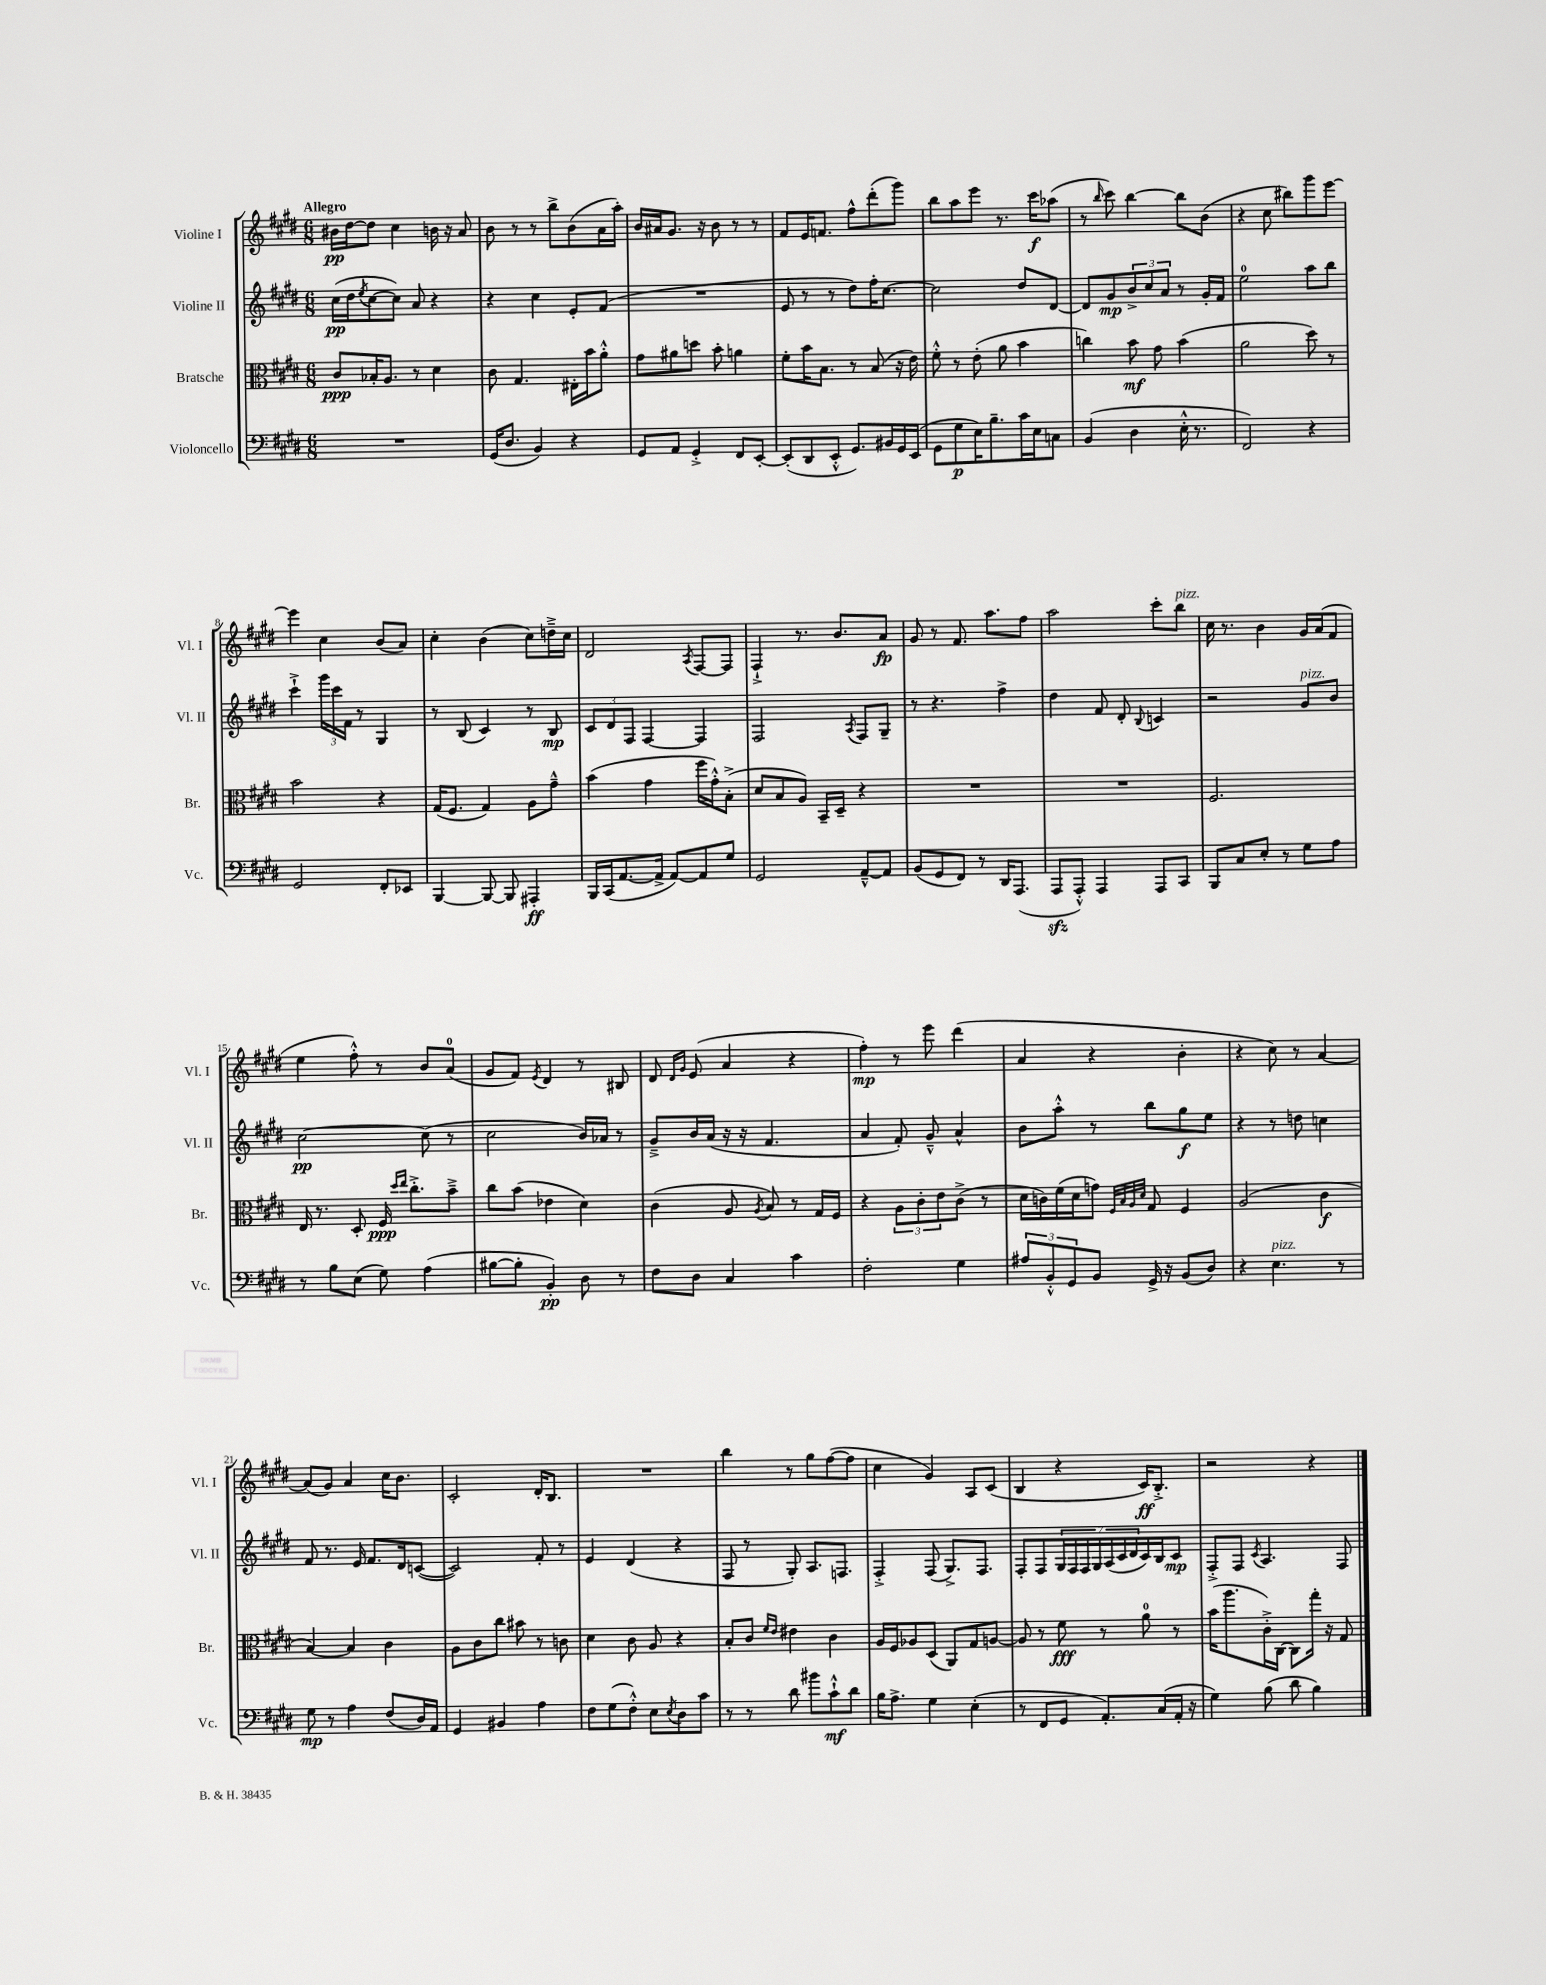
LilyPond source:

<<
\new StaffGroup <<
\new Staff = "s0" \with { instrumentName = "Violine I" shortInstrumentName = "Vl. I" } {
    \clef treble \key e \major \numericTimeSignature \time 6/8 \tempo "Allegro"
    bis'16\pp dis''16~ dis''8 cis''4 b'16 r16 a'8 |
    b'8 r8 r8 b''8-> b'8( a'16 a''16-.) |
    b'16 ais'16 gis'8. r16 b'8 r8 r8 |
    fis'8 e'16 f'8. fis''8-^ dis'''8-.( gis'''8) |
    b''8 a''8 e'''8 r8. cis'''16\f aes''8( |
    r8 \grace { b''16 } cis'''8) b''4~ b''8 b'8( |
    r4 cis''8 bis''8) gis'''8 e'''8~ |
    e'''4 cis''4 b'8( a'8) |
    cis''4-. b'4( cis''8) d''16---> cis''16 |
    dis'2 \acciaccatura { a8 } fis8~ fis8 |
    fis4-!-> r8. b'8. a'8\fp |
    gis'8 r8 fis'8. a''8. fis''8 |
    a''2 cis'''8-. b''8^\markup { \italic "pizz." } |
    cis''16 r8. b'4 gis'16 a'16( fis'8 |
    e''4 fis''8-.-^) r8 b'8 a'8-0( |
    gis'8 fis'8) \acciaccatura { e'8 } dis'4 r8 bis8 |
    dis'8 \grace { dis'16 gis'16 } e'8( a'4 r4 |
    fis''4-.\mp) r8 e'''8 dis'''4( |
    a'4 r4 b'4-. |
    r4 cis''8) r8 a'4~ |
    a'8( gis'8) a'4 cis''16 b'8. |
    cis'2-. dis'16-. b8. |
    R2. |
    b''4 r8 gis''8 fis''8~( fis''8 |
    cis''4 gis'4) a8 cis'8( |
    b4 r4 cis'16\ff) b8.-.-> |
    r2 r4 \bar "|." |
}
\new Staff = "s1" \with { instrumentName = "Violine II" shortInstrumentName = "Vl. II" } {
    \clef treble \key e \major \numericTimeSignature \time 6/8
    cis''16\pp( dis''16 \acciaccatura { e''8 } cis''8~ cis''8) a'8 r4 |
    r4 cis''4 e'8-. fis'8( |
    R2. |
    e'8 r8 r8 dis''8) fis''16-. cis''8.~ |
    cis''2 dis''8 dis'8~ |
    dis'8 gis'8\mp \tuplet 3/2 { b'8-> cis''8 a'8 } r8 gis'16-. fis'16 |
    e''2-0 a''8 b''8 |
    cis'''4-!-> \tuplet 3/2 { gis'''16 cis'''16 fis'16 } r8 gis4 |
    r8 b8( cis'4) r8 b8\mp |
    \tuplet 3/2 { cis'8 dis'8 fis8 } fis4~ fis4 |
    fis2 \acciaccatura { a8 } fis8 gis8-- |
    r8 r4. fis''4-> |
    dis''4 fis'8 dis'8-. \appoggiatura { b8 } c'4 |
    r2 gis'8^\markup { \italic "pizz." } b'8 |
    cis''2~\pp cis''8( r8 |
    cis''2 b'16) aes'16 r8 |
    gis'8---> b'16 a'16( r16 r16 fis'4. |
    a'4 fis'8-.) gis'8---^ a'4-^ |
    b'8 a''8-.-^ r8 b''8 gis''8\f e''8 |
    r4 r8 d''8 c''4 |
    fis'8 r8. e'16 fis'8. dis'16 c'8~( |
    c'2) fis'8-. r8 |
    e'4 dis'4( r4 |
    fis8 r8 gis8-.) a8. f8. |
    fis4-.-> fis8( gis8.->) fis8. |
    fis8-. fis8 \tuplet 7/4 { gis16 fis16 fis16 gis16 a16( cis'16 dis'16 } cis'16) b16 cis'8\mp |
    fis8-.-> fis8 \acciaccatura { cis'8 } a4. fis8 \bar "|." |
}
\new Staff = "s2" \with { instrumentName = "Bratsche" shortInstrumentName = "Br." } {
    \clef alto \key e \major \numericTimeSignature \time 6/8
    cis'8\ppp bes16-. a8. r8 dis'4 |
    cis'8 gis4. eis16-. b'16 a'8-.-^ |
    gis'8 ais'8 d''8 b'8-. a'4 |
    fis'8-. b'16 b8. r8 b8( r16 e'16) |
    fis'8-.-^ r8 e'8-.( a'8 b'4 |
    c''4) b'8\mf gis'8 b'4( |
    a'2 dis''8) r8 |
    b'2 r4 |
    gis16( fis8. gis4) a8 gis'8---^ |
    b'4( gis'4 fis''16 gis'16-.-^) b8-.->( |
    dis'8 b8 a8) b,16-- dis16-- r4 |
    R2. |
    R2. |
    fis2. |
    e16 r8. dis8-. fis16\ppp \grace { dis''16 e''16 } cis''8.-.-> b'8---> |
    cis''8 b'8( ees'4 dis'4) |
    cis'4( a8 \acciaccatura { a8 } b8) r8 gis16 fis16 |
    r4 \tuplet 3/2 { a8 cis'8-. e'8 } cis'8->( r8 |
    dis'16 c'16) fis'16( dis'16 g'8) \grace { fis32 b32 a32 dis'32 } gis8 fis4 |
    a2( cis'4\f |
    b4~) b4 cis'4 |
    a8 cis'8 cis''8 bis'8 r8 c'8 |
    dis'4 cis'8 a8 r4 |
    b8-. cis'8 \grace { fis'16 e'16 } eis'4 cis'4 |
    a16 fis16 aes8 dis8( a,8) gis8 a8~ |
    a8 r8 fis'8\fff r8 a'8-0 r8 |
    b'16( a''8. cis'16-.->) cis16~ cis8 gis''16-. r16 gis8 \bar "|." |
}
\new Staff = "s3" \with { instrumentName = "Violoncello" shortInstrumentName = "Vc." } {
    \clef bass \key e \major \numericTimeSignature \time 6/8
    R2. |
    gis,16( dis8. b,4) r4 |
    gis,8 a,8 gis,4-.-> fis,8 e,8~-. |
    e,8-.( dis,8 e,8-.-^ gis,8.) bis,16 gis,16 e,16( |
    gis,8 gis8\p e16) b8.-- cis'16 e16 c8 |
    b,4( dis4 e16-.-^ r8. |
    fis,2) r4 |
    gis,2 fis,8-. ees,8 |
    b,,4~ b,,8~ b,,8 ais,,4-.\ff |
    b,,16 cis,16( a,8.~ a,16-> a,8~) a,8 gis8 |
    gis,2 a,8~---^ a,8 |
    b,8( gis,8 fis,8) r8 dis,16 a,,8.( |
    a,,8\sfz a,,8-.-^) a,,4 a,,8 cis,8 |
    b,,8 cis8 e8-. r8 gis8 a8 |
    r8 b8 e8( gis8) a4( |
    bis8~ bis8-. b,4-.\pp) dis8 r8 |
    fis8 dis8 cis4 cis'4 |
    fis2-. gis4 |
    \tuplet 3/2 { ais8 b,8-.-^ gis,8 } b,8 gis,16-> r16 b,8( dis8) |
    r4 e4.^\markup { \italic "pizz." } r8 |
    gis8\mp r8 a4 fis8( dis16) a,16 |
    gis,4 bis,4 a4 |
    fis8 gis8( fis8-.-^) e8 \acciaccatura { e8 } dis8 cis'8 |
    r8 r8 dis'8 bis'8 cis'8-!-^\mf dis'8 |
    b16 a8.-> gis4 e4-.( |
    r8 fis,8 gis,8 a,8.-.) cis16( a,16-. r16 |
    gis4) b8( dis'8 b4) \bar "|." |
}
>>
>>
